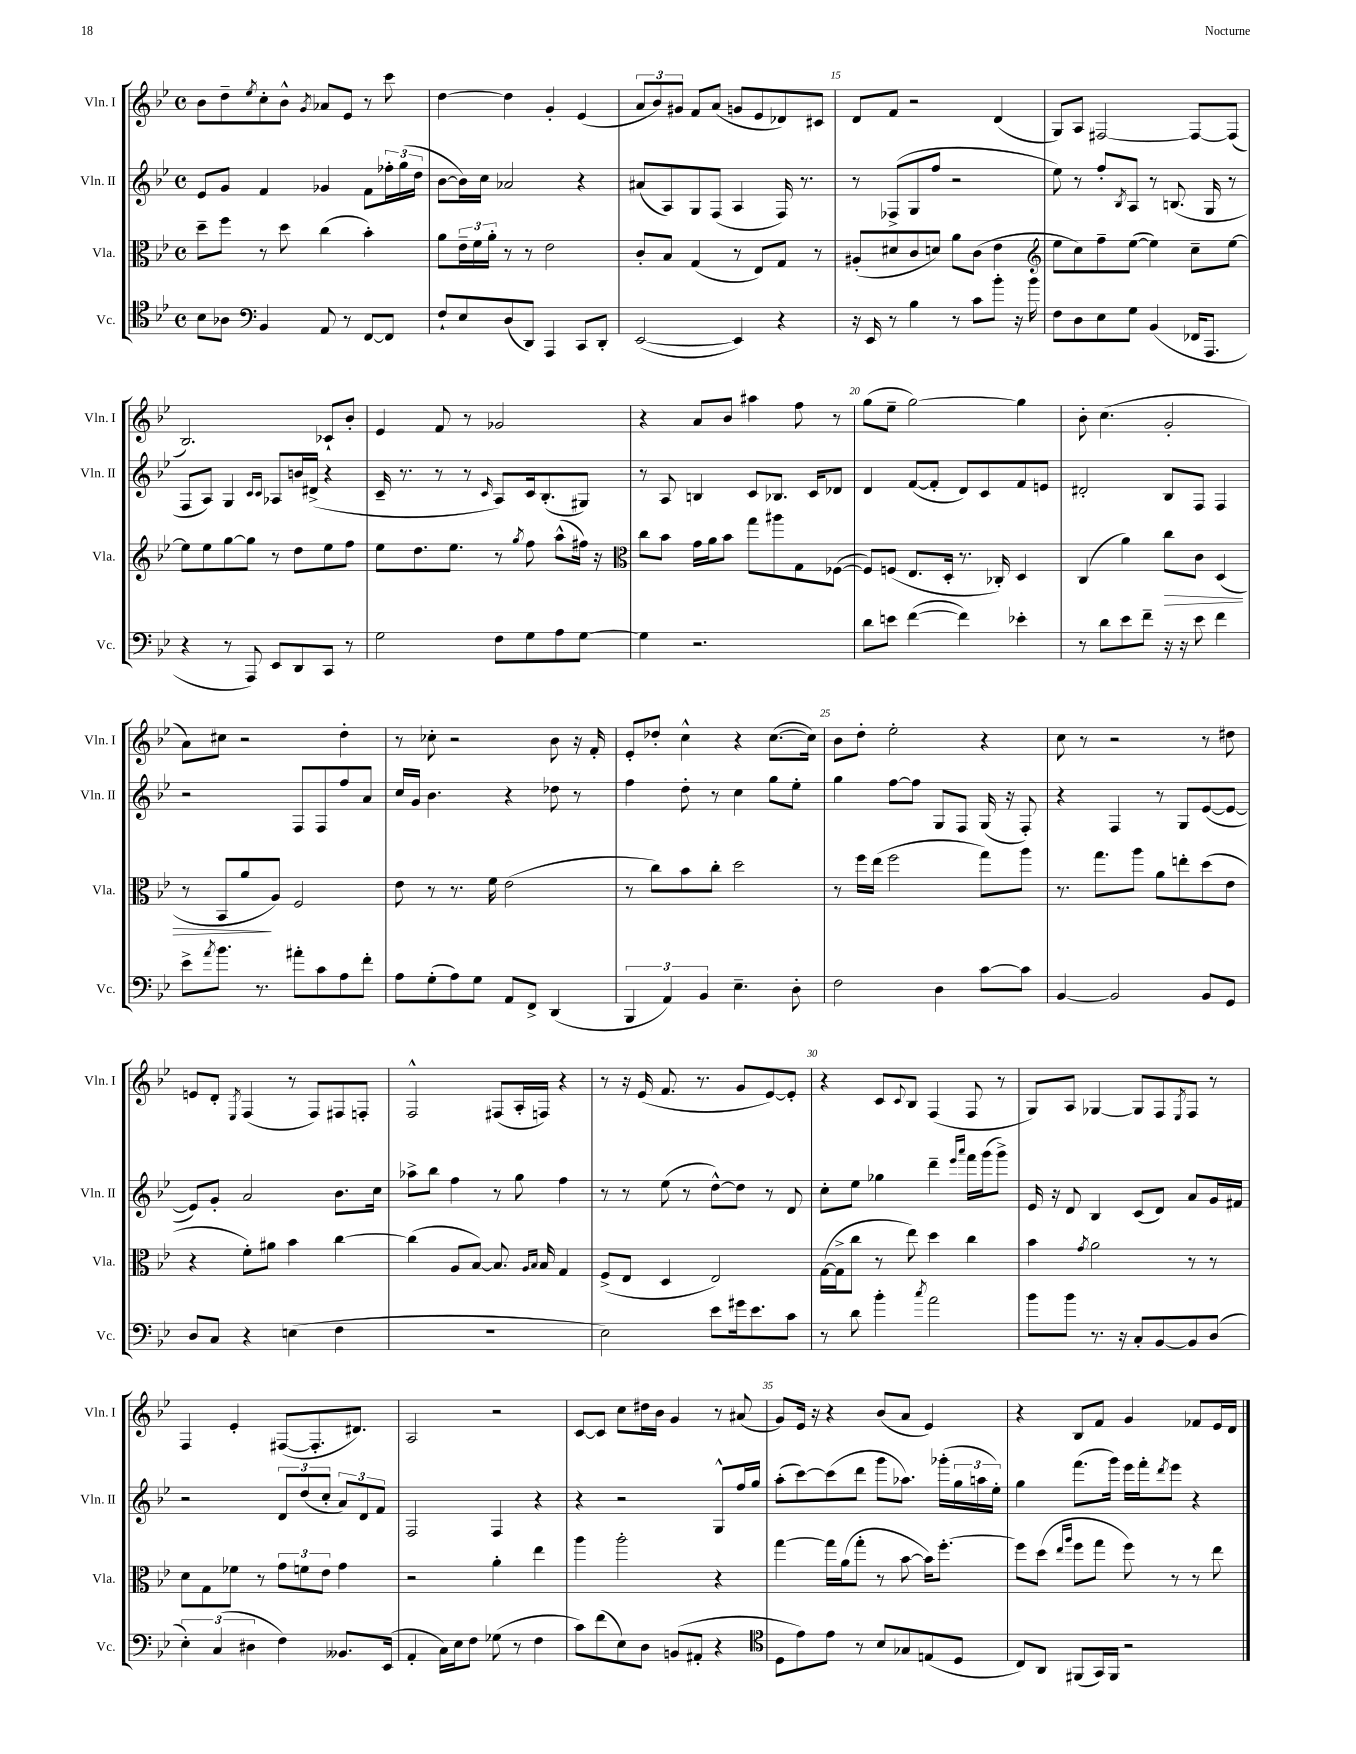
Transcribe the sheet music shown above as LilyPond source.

<<
\new StaffGroup <<
\new Staff = "s0" \with { instrumentName = "Vln. I" shortInstrumentName = "Vln. I" } {
    \clef treble \key bes \major \defaultTimeSignature \time 4/4
    bes'8 d''8-- \acciaccatura { ees''8 } c''8-. bes'8-^ \acciaccatura { g'8 } aes'8 ees'8 r8 c'''8 |
    d''4~ d''4 g'4-. ees'4( |
    \tuplet 3/2 { a'8 bes'8) gis'8 } f'8 a'8( g'8 ees'8 des'8) cis'8 |
    d'8 f'8 r2 d'4( |
    g8) a8 fis2~ fis8~ fis8( |
    bes2.) ces'8-! bes'8-. |
    ees'4 f'8 r8 ges'2 |
    r4 a'8 bes'8 ais''4 f''8 r8 |
    g''8( ees''8-- g''2~) g''4 |
    bes'8-. c''4.( g'2-. |
    a'8) cis''8 r2 d''4-. |
    r8 ces''8-. r2 bes'8 r16 f'16-. |
    ees'8-. des''8-. c''4-^ r4 c''8.~( c''16) |
    bes'8 d''8-. ees''2-. r4 |
    c''8 r8 r2 r8 dis''8 |
    e'8 d'8-. \acciaccatura { ees8 } f4( r8 f8) fis8 f8-. |
    f2-^ fis8( a16-. f16) r4 |
    r8 r16 ees'16( f'8. r8. g'8 ees'8~) ees'8-. |
    r4 c'8 \appoggiatura { c'8 } bes8 f4( f8 r8 |
    g8) a8 ges4~ ges8 f8 \acciaccatura { ees8 } f8 r8 |
    f4 ees'4-. fis8~( fis8.-. dis'8.) |
    a2 r2 |
    c'8~ c'8 c''8 dis''16 bes'16 g'4 r8 ais'8( |
    g'8) ees'16 r16 r4 bes'8( a'8 ees'4) |
    r4 bes8 f'8 g'4 fes'8 ees'16 d'16 \bar "|." |
}
\new Staff = "s1" \with { instrumentName = "Vln. II" shortInstrumentName = "Vln. II" } {
    \clef treble \key bes \major \defaultTimeSignature \time 4/4
    ees'8 g'8 f'4 ges'4 f'8 \tuplet 3/2 { fes''16-. g''16( d''16 } |
    bes'8~ bes'16) c''16 aes'2 r4 |
    ais'8( a8) g8 f8( a4 f16) r8. |
    r8 fes8->( g8 f''8 r2 |
    ees''8) r8 f''8-. \acciaccatura { bes8 } a8 r8 b8.( g16 r8 |
    f8 a8) g4 \grace { c'16 c'16 } aes8 b'16 dis'16->( r4 |
    c'16-- r8. r8 r8 \grace { c'16 } a8) c'16 bes8.-.( gis8) |
    r8 a8 b4 c'8 bes8. c'16 des'8 |
    d'4 f'8~( f'8-. d'8) c'8 f'8 e'8 |
    dis'2-. bes8 f8 f4 |
    r2 f8 f8 f''8 a'8 |
    c''16 g'16 bes'4. r4 des''8 r8 |
    f''4 d''8-. r8 c''4 g''8 ees''8-. |
    g''4 f''8~ f''8 g8 f8 g16( r16 f8-.) |
    r4 f4 r8 g8 ees'8~( ees'8~ |
    ees'8) g'8-. a'2 bes'8. c''16 |
    aes''8-> bes''8 f''4 r8 g''8 f''4 |
    r8 r8 ees''8( r8 d''8~-^) d''8 r8 d'8 |
    c''8-. ees''8 ges''4 d'''4-- \grace { ees'''16 a'''16 } f'''16 g'''16( g'''8->) |
    ees'16 r16 d'8 bes4 c'8( d'8) a'8 g'16 fis'16 |
    r2 \tuplet 3/2 { d'8 d''8( c''8-. } \tuplet 3/2 { a'8) d'8 f'8 } |
    f2 f4 r4 |
    r4 r2 g8-^ f''16 g''16 |
    a''8-.( c'''8~) c'''8( d'''8 g'''8 aes''8.) ges'''16-.( \tuplet 3/2 { g''16 a''16 ees''16-.) } |
    g''4 f'''8.( g'''16) ees'''16 f'''16-. \acciaccatura { d'''8 } ees'''8 r4 \bar "|." |
}
\new Staff = "s2" \with { instrumentName = "Vla." shortInstrumentName = "Vla." } {
    \clef alto \key bes \major \defaultTimeSignature \time 4/4
    d''8-- f''8 r8 d''8 c''4( bes'4-.) |
    a'8 \tuplet 3/2 { ees'16-- f'16 a'16-. } r8 r8 ees'2 |
    c'8-. bes8 g4( r8 ees8) g8 r8 |
    ais8-.( dis'8 c'8 d'8) a'8 c'8( ees'4 |
    \clef treble ees''8 c''8) f''8-- ees''8~( ees''4) c''8-- ees''8~ |
    ees''8 ees''8 g''8~ g''8 r8 d''8 ees''8 f''8 |
    ees''8 d''8. ees''8. r8 \acciaccatura { g''8 } f''8 a''8-^( fis''16) r16 |
    \clef alto c''8 bes'8 g'16 a'16 bes'8 g''8 ais''8 g8 fes8~( |
    fes8) f8( ees8. d16-. r8. ces16-.) d4 |
    c4( a'4) c''8\> c'8 d4( |
    r8 bes,8 a'8\! a8) f2 |
    ees'8 r8 r8. f'16 ees'2( |
    r8 c''8) bes'8 c''8-. d''2 |
    r8 f''16 ees''16( f''2 g''8) a''8 |
    r8. g''8. a''8 a'8 e''8-. d''8( ees'8 |
    r4 f'8-.) ais'8 bes'4 c''4~ |
    c''4( a8 bes8~) bes8. \grace { a16 bes16 } bes16 g4 |
    f8->( ees8 d4 ees2) |
    g16~( g16-> c''8 r8 ees''8) d''4 c''4 |
    bes'4 \acciaccatura { g'8 } a'2 r8 r8 |
    d'8 g8 fes'8 r8 \tuplet 3/2 { g'8 f'8 ees'8 } g'4 |
    r2 a'4-. ees''4 |
    a''4 a''2-. r4 |
    g''4~ g''16 a'16( g''8-. r8 bes'8~ bes'16) f''8.~-. |
    f''8 d''8( \grace { ees''16 a''16 } f''8 g''8 f''8) r8 r8 ees''8 \bar "|." |
}
\new Staff = "s3" \with { instrumentName = "Vc." shortInstrumentName = "Vc." } {
    \clef tenor \key bes \major \defaultTimeSignature \time 4/4
    bes8 aes8 \clef bass bes,4 a,8 r8 f,8~ f,8 |
    f8-! ees8 d8( d,8) a,,4 c,8 d,8-. |
    ees,2~( ees,4) r4 |
    r16 ees,16 r8 bes4 r8 c'8 bes'8-. r16 bes'16 |
    f8 d8 ees8 g8 bes,4( fes,16 a,,8. |
    r4 r8 a,,8) ees,8 d,8 c,8 r8 |
    g2 f8 g8 a8 g8~ |
    g4 r2. |
    d'8 e'8 f'4~( f'4) ees'4-. |
    r8 d'8 ees'8 f'8-- r16 r16 ees'8 f'4 |
    ees'8-> \acciaccatura { a'8 } bes'8. r8. ais'8-. c'8 a8 f'8-. |
    a8 g8-.( a8) g8 a,8 f,8-> d,4( |
    \tuplet 3/2 { bes,,4 a,4) bes,4 } ees4.-- d8-. |
    f2 d4 c'8~ c'8 |
    bes,4~ bes,2 bes,8 g,8 |
    d8 c8 r4 e4( f4 |
    R1 |
    ees2) ees'8 gis'16 ees'8. c'8 |
    r8 d'8 bes'4-. \acciaccatura { c''8 } a'2 |
    bes'8 bes'8 r8. r16 c8-. bes,8~ bes,8 d8( |
    \tuplet 3/2 { ees4-.) c4( dis4 } f4) beses,8. ees,16( |
    a,4-. c16) ees16 f8 ges8( r8 f4 |
    c'8) f'8( ees8) d8 b,8( ais,8-. r4 |
    \clef tenor d8 ees'8) ees'8 r8 bes8 ges8 e8( d8 |
    c8) a,8 fis,8( g,16) fis,16 r2 \bar "|." |
}
>>
>>
\layout { \context { \Score currentBarNumber = #12 \override BarNumber.break-visibility = ##(#f #t #t) barNumberVisibility = #(every-nth-bar-number-visible 5) } }
